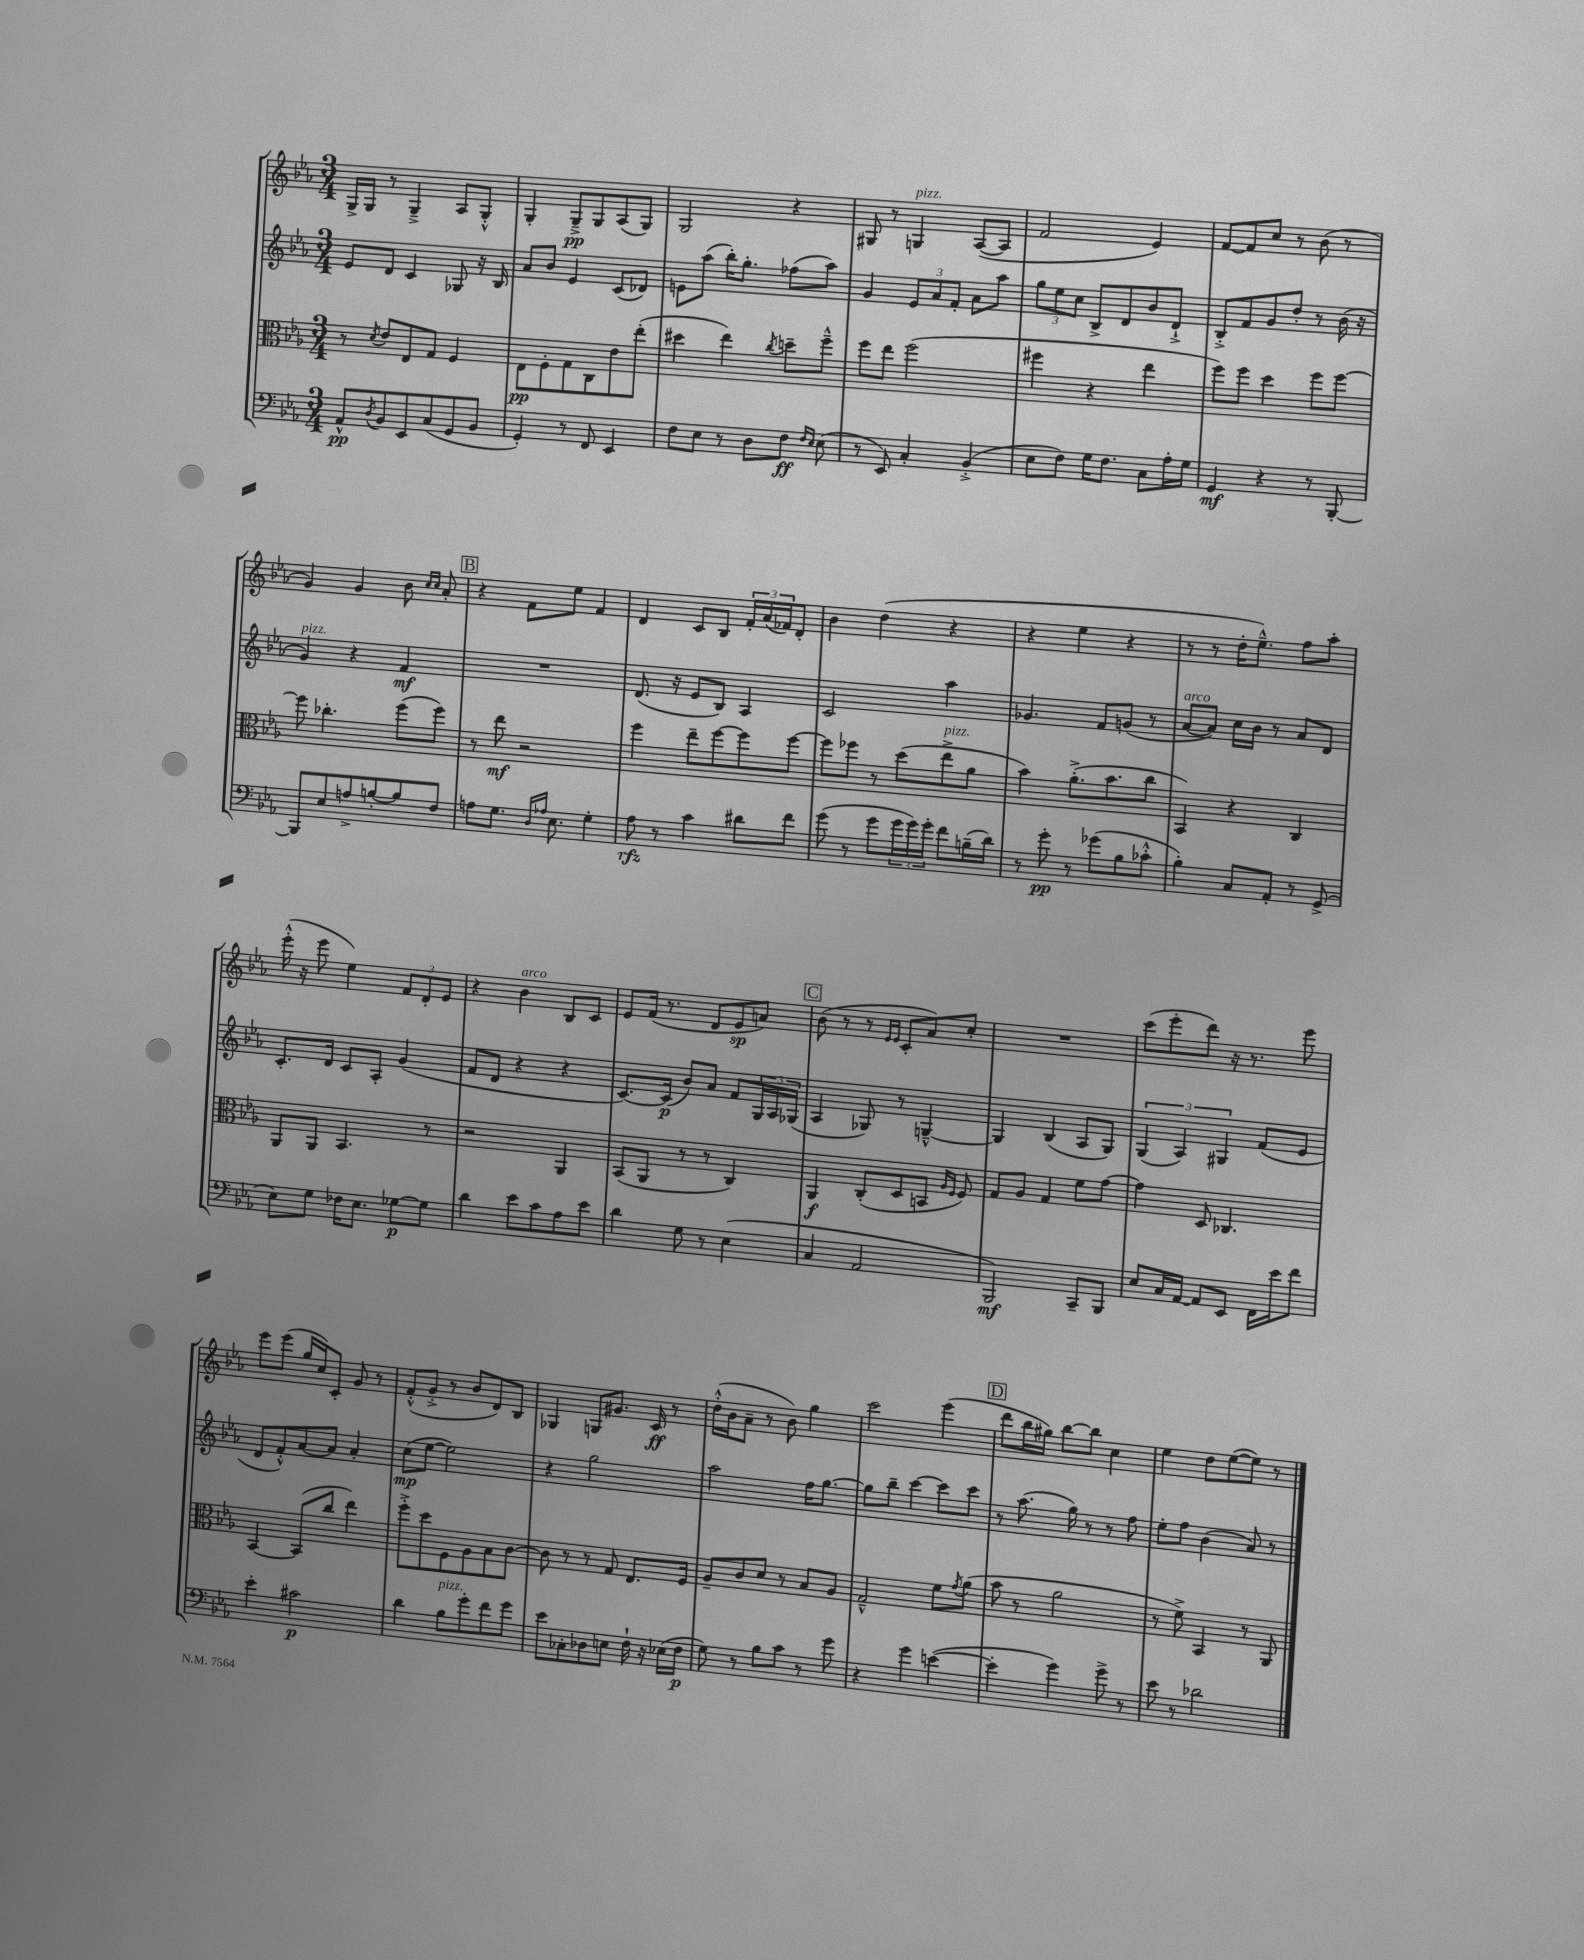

**kern	**kern	**kern	**kern
*staff4	*staff3	*staff2	*staff1
*clefF4	*clefC3	*clefG2	*clefG2
*k[b-e-a-]	*k[b-e-a-]	*k[b-e-a-]	*k[b-e-a-]
*M3/4	*M3/4	*M3/4	*M3/4
8AA-^^	8r	8e-	16G^
.	.	.	16G
8qD	8qd	.	.
8BB-	8e-	8d	8r
8EE-	8E-	4c	4G~^
(8C	8G	.	.
8GG	4F	8G-	8A-
8BB-	.	16r	8G'^^
.	.	16B-	.
=	=	=	=
4GG')	8E-	8a-	4G'
.	8F'	8b-	.
8r	8G	4e-	8G~^
8FF	8C	.	8G
4EE-	8e-	(8c	(8A-
.	(8ee-'	8d-)	8G)
=	=	=	=
8F	4dd#	8e	2G
8E-	.	(8aa-	.
8r	4ee-)	16bb-')	.
.	.	8.gg'	.
8D	.	.	.
.	8qcc	.	.
8F	8dd~	(8ff-	4r
16qqF	.	.	.
16qqE-	.	.	.
(8E-	8ff~^^	8aa-)	.
=	=	=	=
8r	8ff	4g	8G#
8EE-)	8ee-	.	8r
4C'	(2ff	12e-	4G
.	.	12a-	.
.	.	12f'	.
(4BB-'^	.	8a-	([8A-
.	.	8aa-	8A-]
=	=	=	=
8E-	4ff#	12gg	2f
.	.	12ee-	.
8F)	.	.	.
.	.	12cc	.
16G	4r	8B-^	.
8.F	.	.	.
.	.	8d	.
8C	4ee-	8b-	4e-)
16A-'	.	8d`^	.
16G	.	.	.
=	=	=	=
4GG	8ff)	8B-'^	[8f
.	8ff	8f	8f]
4r	4dd	8g	8cc
.	.	8dd'	8r
8r	8ff	8r	(8b-
[8BBB-'	[8ff	(16b-	8r
.	.	16r	.
=	=	=	=
8BBB-]	8ff]	4g)	4g)
8E-	4.cc-'	.	.
8A^	.	4r	4g
[8B'	.	.	.
8B]	(8ff	4f	8b-
.	.	.	16qqcc
.	.	.	16qqcc
8F	8ff)	.	8a-'
=	=	=	=
8A	8r	2.r	4r
8.G	8ee-	.	.
.	2r	.	8f
16qqD	.	.	.
16qqA-	.	.	.
8.E-	.	.	.
.	.	.	8ee-
4G'	.	.	4f
=	=	=	=
8A-	4ff	(8.d	4d
8r	.	.	.
.	.	16r	.
4c	8ee-~	8e-	8c
.	[8ff	8B-)	8B-
8d#	8ff]	4A-	24f'
.	.	.	(24a-
.	.	.	24f-)
8f	[8ff	.	8d'
=	=	=	=
(8g	8ff]	2c	4b-
8r	8ff-	.	.
8g	8r	.	(4dd
24g	(8dd	.	.
24g)	.	.	.
24g'	.	.	.
8f	8ee-^	4aa-	4r
(16B~	8a-	.	.
16d)	.	.	.
=	=	=	=
8r	4b-)	4.g-	4r
8g'	.	.	.
8r	(8.a-'^	.	4ee-
(8g-	.	8f	.
.	8.b-	.	.
8B-	.	(8g	4r
8c-'^^	8cc	8r	.
=	=	=	=
4B-')	4BB-)	[8a-	8r
.	.	8a-])	8r
8C	4r	16cc	16dd'
.	.	16b-	8.ee-~^^)
8AA-'	.	8r	.
8r	4C	8a-	8ff
(8GG^	.	8d	8aa-'
=	=	=	=
8E-)	8AA-	8.c'	(16eee-'^^
.	.	.	16r
8G	8AA-	.	8eee-
.	.	16d	.
16F-	4.BB-	8c	4ee-)
8.E-	.	.	.
.	.	8A-'	.
[8G-	.	(4g	12f
.	.	.	12d'
8G-]	8r	.	.
.	.	.	12e-
=	=	=	=
4d	2r	8f	4r
.	.	8d	.
8e-	.	4r	4b-
8c	.	.	.
8A-	4AA-	4r	8B-
8e-	.	.	8c
=	=	=	=
4d	(8BB-	[8.c)	8e-
.	8AA-	.	(16f
.	.	(16c]	8.r
8G	8r	8b-)	.
8r	8r	8a-	8d
(4E-	4C)	8f	8e-
.	.	24G	8a)
.	.	24A-	.
.	.	(24G-	.
=	=	=	=
4C	4AA-	4A-	(8b-
.	.	.	8r
2AA-	(8C'	8G-)	8r
.	.	.	16qqe-
.	.	.	16qqe-
.	8D	8r	8c'
.	8BB	[4G~^^	8a-)
.	16qqA-	.	.
.	16qqF	.	.
.	8F)	.	8cc'
=	=	=	=
2BBB-)	8G	4G]	2.r
.	8A-	.	.
.	4G	(4B-	.
8CC~	8f	8A-	.
8BBB-	[8g	8G)	.
=	=	=	=
8E-	4g]	(6G	(8ccc
16C	.	.	8eee-'
.	.	6A-)	.
[16AA-	.	.	.
8AA-]	8D	.	8ddd)
.	.	6G#	.
8EE-	4.C-	.	16r
.	.	.	8.r
16FF	.	(8f	.
16e-	.	.	.
8f	.	8e-	8eee-
=	=	=	=
4e-'	[4BB-	8d	8eee-
.	.	8f'^^)	(8eee-
2c#	(8BB-]	[8a-	16gg
.	.	.	16cc)
.	8cc	8a-]	8c'
.	4ee-)	4a-'	8g
.	.	.	8r
=	=	=	=
4d	8ff'^	(8cc	(8f'^^
.	8dd	[8ee-	8g'^
8B-	8F	2ee-])	8r
8g'	8A-	.	8b-
8f	8B-	.	8d)
8g	[8c	.	8B-
=	=	=	=
8e-	8c]	4r	4G-
8C-'	8r	.	.
8D-	8r	2gg	8G
8E	8G	.	8.g#
16F`	8.E-	.	.
16r	.	.	16c
(16E-	.	.	8r
16F	16F	.	.
=	=	=	=
8G)	8A-~	2aa-	(16dd'^^
.	.	.	16b-
8r	8c	.	8a-~
8B-	8d	.	8r
8c	8r	.	8b-)
8r	8B-	16ff	4gg
.	.	[8.gg	.
8g	8A-	.	.
=	=	=	=
4r	2G~^^	8gg]	2ccc
.	.	8bb-~	.
4g	.	[4ccc	.
([4e	8f	8ccc]	(4eee-
.	8qg	.	.
.	(8a-	8ccc	.
=	=	=	=
4e']	8b-	8r	8ddd
.	8r	(8.aa-	16bb-
.	.	.	16gg#)
4g)	2a-	.	[8bb-
.	.	16gg)	.
.	.	8r	8bb-]
8g^	.	8r	4cc
8r	.	8ff	.
=	=	=	=
8e-	8r	8ee-'	4ee-
8r	8f^)	8ff	.
2d-	4BB-	(4b-	8dd
.	.	.	([8ee-
.	8r	8a-)	8ee-])
.	8AA-	8r	8r
==	==	==	==
*-	*-	*-	*-
